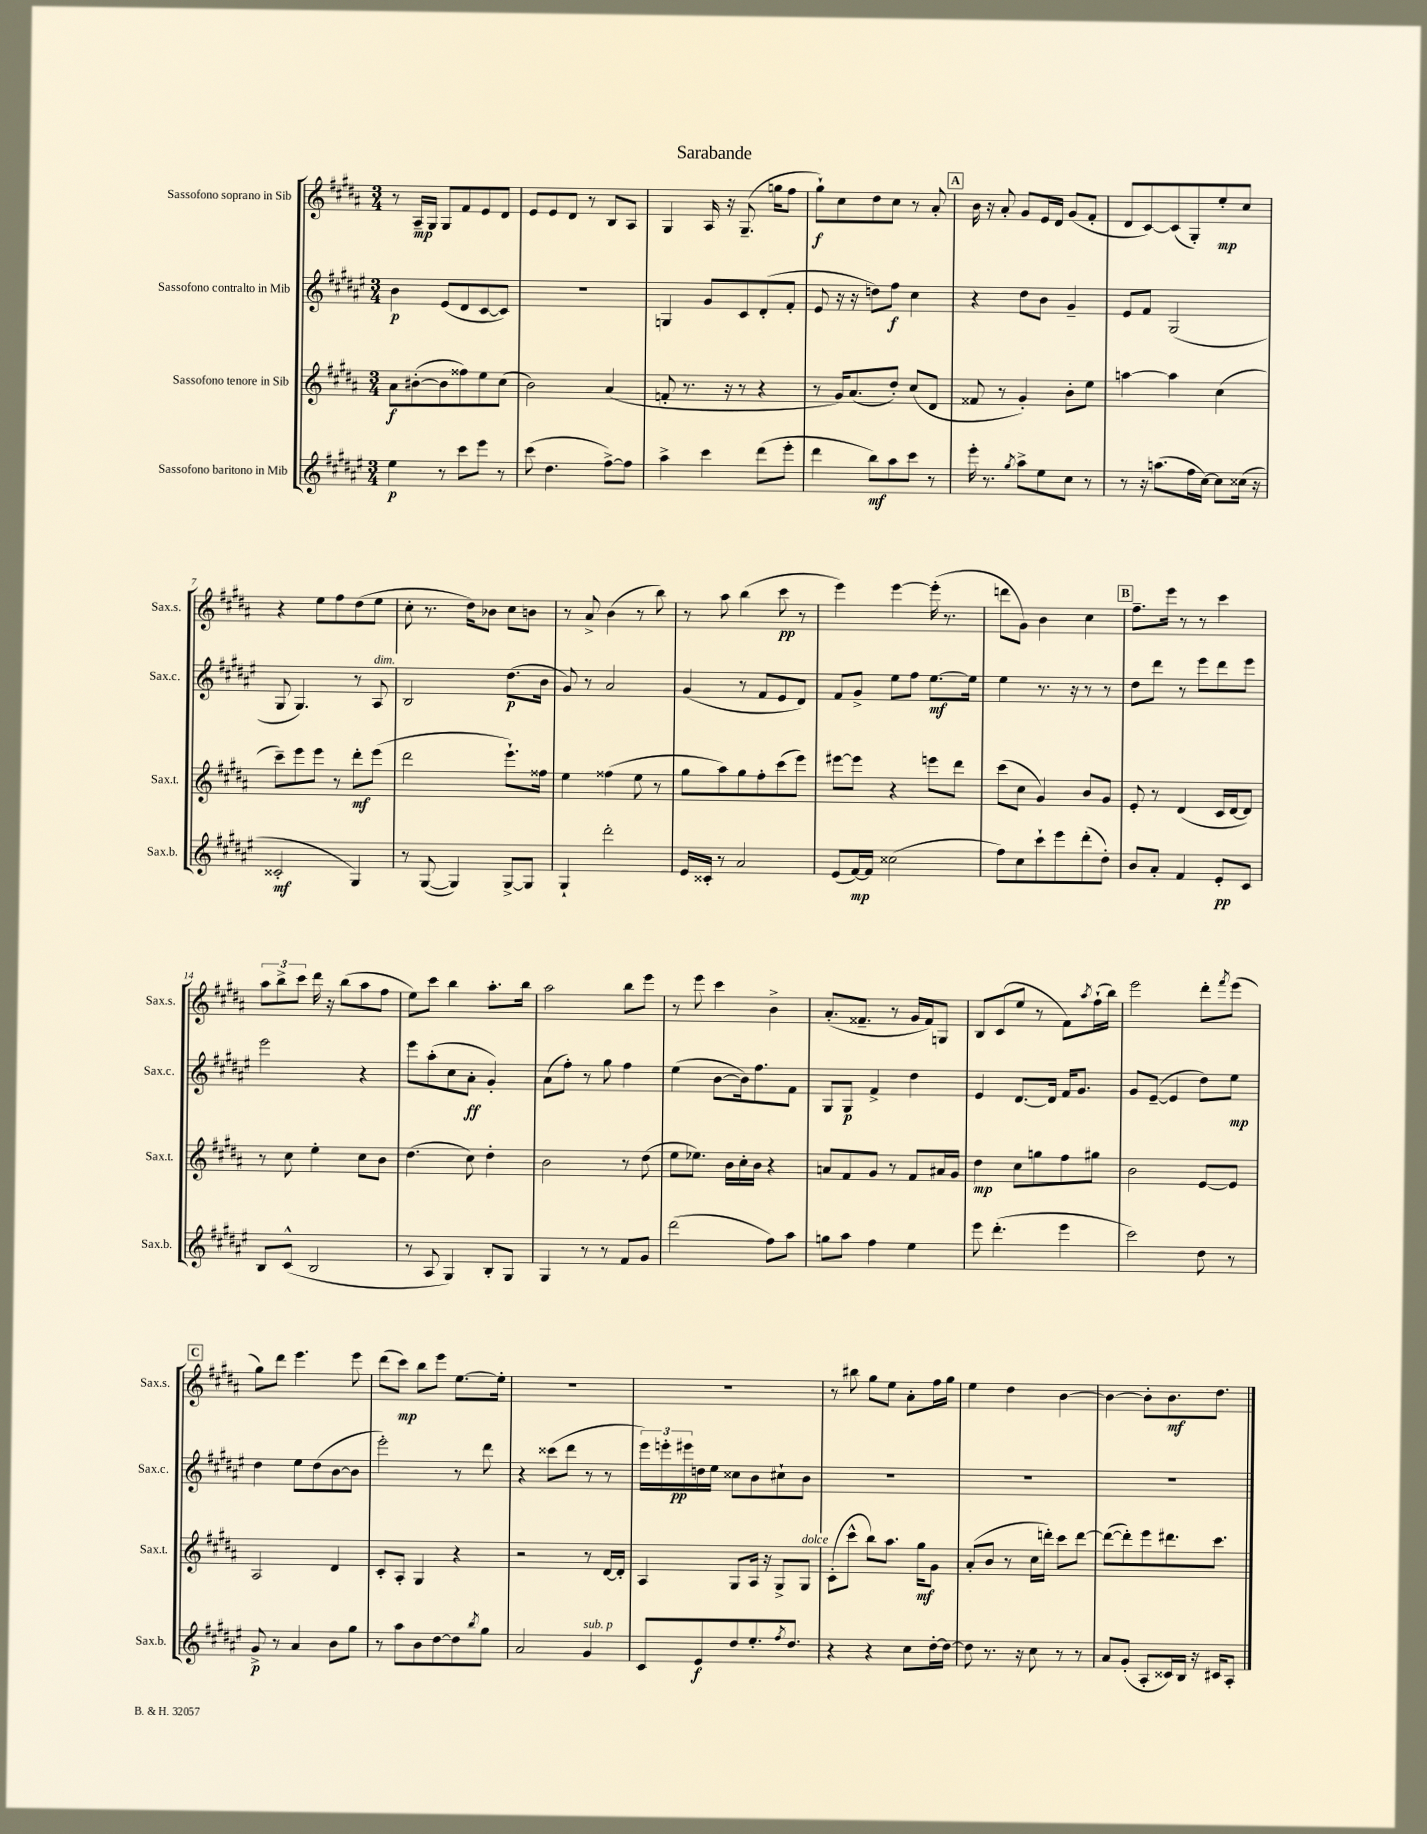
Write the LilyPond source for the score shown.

\header { title = "Sarabande" }
<<
\new StaffGroup <<
\new Staff = "s0" \with { instrumentName = "Sassofono soprano in Sib" shortInstrumentName = "Sax.s." } {
    \clef treble \key b \major \numericTimeSignature \time 3/4
    r8 ais16--\mp gis16 gis8 fis'8 e'8 dis'8 |
    e'8 e'8 dis'8 r8 b8 ais8 |
    gis4 ais16 r16 gis8.--( g''16 fis''8 |
    gis''8-!\f) cis''8 dis''8 cis''8 r8 ais'8-. |
    \mark \markup { \box "A" } b'16 r16 ais'8-. gis'8 e'16 dis'16 gis'8( fis'8-. |
    dis'8 cis'8~) cis'8( gis8-.) e''8-.\mp cis''8 |
    r4 e''8 fis''8 dis''8( e''8 |
    cis''8-. r8. dis''16) bes'8 cis''8 b'8 |
    r8 ais'8-> b'4( r8 b''8) |
    r8 ais''8 b''4( cis'''8\pp r8 |
    e'''4) e'''4~ e'''16-.( r8. |
    d'''8 gis'8) b'4 cis''4 |
    \mark \markup { \box "B" } fis''8.-- e'''16 r8 r8 cis'''4 |
    \tuplet 3/2 { ais''8 b''8-> cis'''8 } dis'''16 r16 b''8( ais''8 fis''8 |
    e''8) cis'''8 b''4 ais''8.-. b''16 |
    ais''2 b''8 e'''8 |
    r8 e'''8 cis'''4 b'4-> |
    ais'8.-.( fisis'8.-- r8 gis'16 fisis'16) g8 |
    b8 cis'8( e''8 r8 fis'8) \acciaccatura { ais''8 } fis''16-!( b''16) |
    e'''2 dis'''8-. \acciaccatura { fis'''8 } e'''8( |
    \mark \markup { \box "C" } gis''8) dis'''8 e'''4. e'''8 |
    dis'''8( cis'''8\mp) b''8 e'''8 e''8.~ e''16-. |
    R2. |
    R2. |
    r8 bis''8 gis''8 e''8 ais'8-. fis''16 gis''16 |
    e''4 dis''4 b'4~ |
    b'4~ b'8-. b'8.\mf dis''8. \bar "|." |
}
\new Staff = "s1" \with { instrumentName = "Sassofono contralto in Mib" shortInstrumentName = "Sax.c." } {
    \clef treble \key fis \major \numericTimeSignature \time 3/4
    b'4\p eis'8( dis'8 cis'8~ cis'8) |
    R2. |
    g4 gis'8 cis'8 dis'8-.( fis'8-. |
    eis'8 r16 r16 d''8) fis''8\f cis''4 |
    \mark \markup { \box "A" } r4 dis''8 b'8 gis'4-- |
    eis'8 fis'8 gis2( |
    gis8 gis4.) r8 ais8^\markup { \italic "dim." } |
    b2 dis''8.\p( b'16 |
    gis'8) r8 ais'2 |
    gis'4( r8 fis'8 eis'8 dis'8) |
    fis'8 gis'8-> eis''8 fis''8 eis''8.~\mf eis''16 |
    eis''4 r8. r16 r8 r8 |
    \mark \markup { \box "B" } dis''8 dis'''8 r8 eis'''8 dis'''8 eis'''8 |
    eis'''2 r4 |
    eis'''8 ais''8-.( cis''8 ais'8-.\ff gis'4-.) |
    ais'8( fis''8-.) r8 gis''8 fis''4 |
    eis''4( b'8~ b'16) fis''8. fis'8 |
    gis8 gis8\p fis'4-> dis''4 |
    eis'4 dis'8.~ dis'16 fis'16 gis'8. |
    gis'8 eis'8~--( eis'4 dis''8) eis''8\mp |
    \mark \markup { \box "C" } dis''4 eis''8 dis''8( b'8~ b'8 |
    eis'''2-.) r8 dis'''8 |
    r4 cisis'''8( dis'''8 r8 r8 |
    \tuplet 3/2 { eis'''16) e'''16-. eis'''16\pp } d''16 eis''16 cisis''8 b'8 cis''8-! b'8 |
    R2. |
    R2. |
    R2. \bar "|." |
}
\new Staff = "s2" \with { instrumentName = "Sassofono tenore in Sib" shortInstrumentName = "Sax.t." } {
    \clef treble \key b \major \numericTimeSignature \time 3/4
    ais'8\f bis'8~-.( bis'8 fisis''8) e''8 cis''8( |
    b'2) ais'4( |
    f'8-. r8. r16 r8 r4 |
    r8 gis'16) ais'8.( dis''8-.) cis''8( dis'8 |
    \mark \markup { \box "A" } fisis'8 r8 gis'4-.) b'8-. e''8 |
    a''4~ a''4 cis''4( |
    cis'''8--) e'''8 e'''8 r8 dis'''8-.\mf e'''8( |
    dis'''2 e'''8.-!) fisis''16 |
    e''4 fisis''4( e''8 r8 |
    gis''8 ais''8) gis''8 fis''8-. cis'''8( e'''8) |
    eis'''8~ eis'''8 r4 e'''8 dis'''8 |
    cis'''8( cis''8 gis'4) b'8 gis'8 |
    \mark \markup { \box "B" } e'8-. r8 dis'4( cis'16 dis'16~ dis'8) |
    r8 cis''8 e''4-. cis''8 b'8 |
    dis''4.( cis''8) dis''4-. |
    b'2 r8 dis''8( |
    e''8 ees''8.) b'16 cis''16-. b'16 r4 |
    a'8 fis'8 gis'8 r8 fis'8 ais'16 gis'16 |
    dis''4\mp cis''8 g''8 fis''8 gis''8 |
    b'2 e'8~ e'8 |
    \mark \markup { \box "C" } ais2 dis'4 |
    cis'8-. ais8-. gis4 r4 |
    r2 r8 dis'16~ dis'16-. |
    ais4 gis8 ais16 r16 gis8-> gis8^\markup { \italic "dolce" } |
    cis'8-.( cis'''8-^ b''8) ais''8. gis''16\mf gis'8 |
    ais'8-.( b'8 r8 cis''16 d'''16-.) cis'''8 d'''8~ |
    d'''8~( d'''8-.) e'''8 dis'''8. cis'''8. \bar "|." |
}
\new Staff = "s3" \with { instrumentName = "Sassofono baritono in Mib" shortInstrumentName = "Sax.b." } {
    \clef treble \key fis \major \numericTimeSignature \time 3/4
    eis''4\p r8 cis'''8 eis'''8 r8 |
    cis'''8( dis''4. fis''8~->) fis''8 |
    ais''4-> cis'''4 dis'''8( eis'''8-. |
    dis'''4 b''8\mf) ais''8 cis'''8 r8 |
    \mark \markup { \box "A" } eis'''16-. r8. \acciaccatura { gis''8 } ais''8-> eis''8 cis''8 r8 |
    r8 r16 a''8.( fis''16 cis''16~) cis''8 cisis''16( r16 |
    cisis'2-.\mf gis4) |
    r8 gis8~( gis4) gis8~-> gis8 |
    gis4-! dis'''2-. |
    eis'16 cisis'16-. r8 ais'2 |
    eis'8( fis'16~\mp) fis'16 cisis''2( |
    fis''8) cis''8 cis'''8-! eis'''8 dis'''8-.( dis''8-.) |
    \mark \markup { \box "B" } b'8 ais'8-. fis'4 eis'8-.\pp cis'8 |
    b8 cis'8-^( b2 |
    r8 ais8 gis4) b8-. gis8 |
    gis4 r8 r8 fis'8 gis'8 |
    dis'''2( fis''8) ais''8 |
    g''8 ais''8 fis''4 eis''4 |
    eis'''8 dis'''4.-.( eis'''4 |
    cis'''2) dis''8 r8 |
    \mark \markup { \box "C" } gis'8->\p r8 ais'4 b'8 gis''8 |
    r8 ais''8 b'8 dis''8~ dis''8 \acciaccatura { b''8 } gis''8 |
    ais'2 gis'4^\markup { \italic "sub. p" } |
    cis'8 eis'8\f dis''8 eis''8.-. \acciaccatura { fis''8 } dis''8. |
    r4 r4 cis''8 dis''16~-. dis''16~ |
    dis''8 r8. r16 cis''8 r8 r8 |
    ais'8 gis'8-.( ais8-. cisis'16) b16 r16 cis'16 ais8-. \bar "|." |
}
>>
>>
